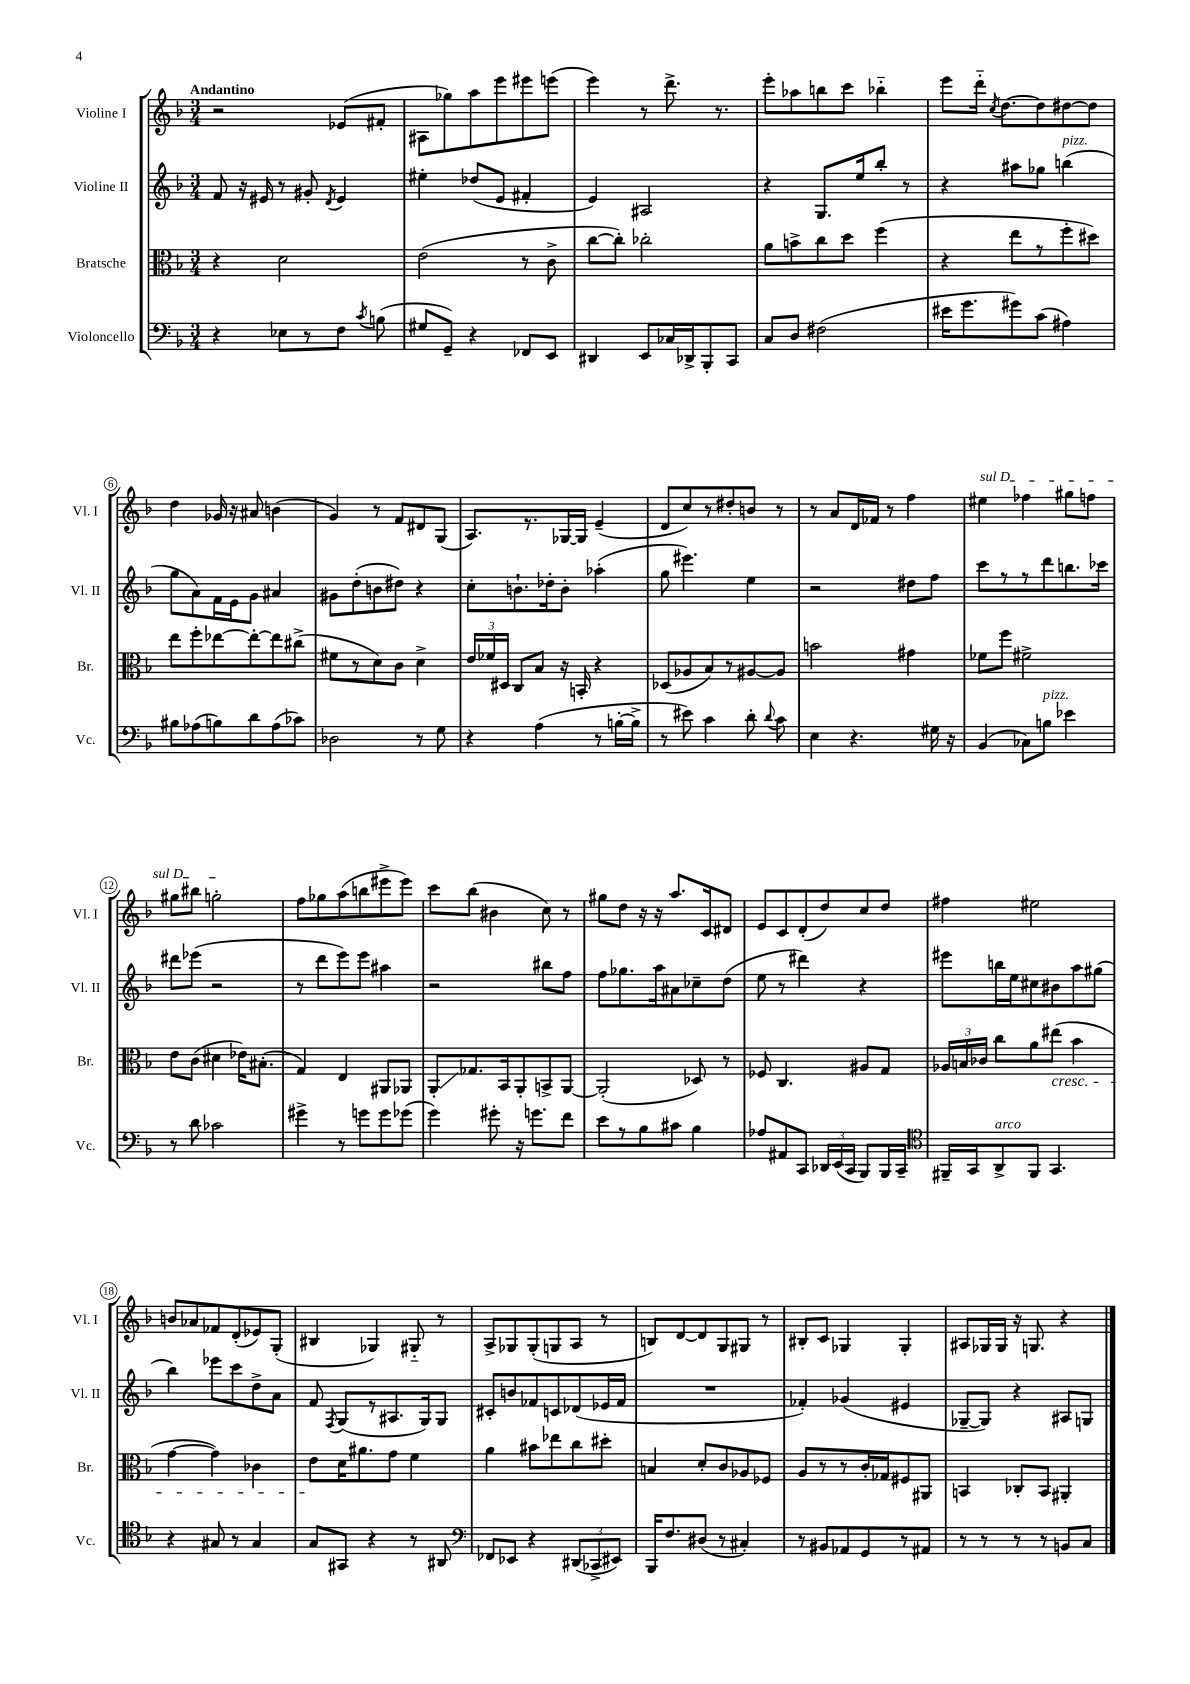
<<
\new StaffGroup <<
\new Staff = "s0" \with { instrumentName = "Violine I" shortInstrumentName = "Vl. I" } {
    \clef treble \key f \major \numericTimeSignature \time 3/4 \tempo "Andantino"
    \autoBeamOff r2 ees'8[( fis'8]-. |
    ais8[ ges''8) a''8 e'''8 eis'''8 e'''8]( |
    e'''4) r8 d'''8.-> r8. |
    e'''8[-. aes''8 b''8 c'''8] bes''4-_ |
    e'''8[ d'''16]-_ \acciaccatura { c''8 } d''8.[~ d''8 dis''8~ dis''8] |
    d''4 ges'16 r16 ais'8 b'4( |
    g'4) r8 f'8[ dis'8 g8]( |
    a8.[) r8. ges16~ ges16] e'4--( |
    d'8[ c''8) r8 dis''8-. b'8] r8 |
    r8 a'8[ d'16 fes'16] r8 f''4 |
    \once \override TextSpanner.bound-details.left.text = \markup { \italic "sul D" } eis''4\startTextSpan fes''4 gis''8[ f''8] |
    gis''8[ bis''8] g''2-.\stopTextSpan |
    f''8[ ges''8 a''8( b''8 eis'''8-> eis'''8]) |
    c'''8[ bes''8]( bis'4 c''8) r8 |
    gis''8[ d''8] r16 r16 a''8.[ c'16 dis'8] |
    e'8[ c'8 d'8-.( d''8) c''8 d''8] |
    fis''4 eis''2 |
    b'8[ aes'8 fes'8 d'8-.( ees'8) g8]-.( |
    bis4 ges4) gis8-_ r8 |
    a8[-> ges8 ges8-.( g8 a8] r8 |
    b8[) d'8~ d'8 g8 gis8] r8 |
    bis8[-. c'8] ges4 ges4-. |
    ais8[ ges16 ges16] r16 g8. r4 \bar "|." |
}
\new Staff = "s1" \with { instrumentName = "Violine II" shortInstrumentName = "Vl. II" } {
    \clef treble \key f \major \numericTimeSignature \time 3/4
    \autoBeamOff f'8 r16 eis'16 r8 gis'8-. \acciaccatura { d'8 } eis'4 |
    eis''4-. des''8[( e'8] fis'4-. |
    e'4) ais2 |
    r4 g8.[ e''16 bes''8]-. r8 |
    r4 ais''8[ ges''8] b''4^\markup { \italic "pizz." }( |
    g''8[ a'8) f'16 e'16 g'8] ais'4 |
    gis'8[ d''8-.( b'8 dis''8]) r4 |
    c''8[-. b'8.-! des''16-. b'8]-. aes''4-.( |
    g''8 eis'''4.) e''4 |
    r2 dis''8[ f''8] |
    c'''8[ r8 r8 d'''8 b''8. ces'''16] |
    dis'''8[ ees'''8]( r2 |
    r8 d'''8[ e'''8) e'''8] ais''4 |
    r2 bis''8[ f''8] |
    f''8[ ges''8. a''16 ais'8 ces''8-- d''8]( |
    e''8 r8 dis'''4) r4 |
    eis'''8[ b''16 e''16 cis''8 bis'8 a''8 gis''8]( |
    bes''4) ees'''8[ c'''8 d''8-> a'8] |
    f'8 \acciaccatura { f8 } g8[( r8 ais8. g16) g8] |
    cis'8[-. b'8 fes'8 c'8 des'8( ees'16 fes'16] |
    R2. |
    fes'4-.) ges'4( eis'4 |
    ges8[~-- ges8]) r4 ais8[ g8] \bar "|." |
}
\new Staff = "s2" \with { instrumentName = "Bratsche" shortInstrumentName = "Br." } {
    \clef alto \key f \major \numericTimeSignature \time 3/4
    \autoBeamOff r4 d'2 |
    e'2( r8 c'8-> |
    c''8[~ c''8]-.) ces''2-. |
    a'8[ b'8-> c''8 d''8] f''4( |
    r4 e''8[ r8 f''8-. dis''8]) |
    e''8[ f''8-. ees''8~ ees''8~-. ees''8 cis''8]->( |
    fis'8[ r8 d'8) c'8] d'4-> |
    \tuplet 3/2 { e'16[ fes'16 dis16] } c8[ bes8] r16 b,16-. r4 |
    des8[( aes8 bes8) r8 ais8~ ais8] |
    b'2 gis'4 |
    fes'8[ f''8] fis'2-> |
    e'8[ c'8]( dis'4 ees'16[) bis8.]-.( |
    g4) e4 ais,8[ aes,8] |
    a,8[-.\glissando ges8. bes,16 a,8-. b,8-> a,8]~ |
    a,2-.( des8) r8 |
    fes8 c4. ais8[ g8] |
    \tuplet 3/2 { aes16[ b16 ces'16] } c''8[ a'8 eis''8]\cresc( bes'4 |
    g'4~ g'4) ces'4 |
    e'8[\! d'16 ais'8. g'8] f'4 |
    a'4 bis'8[ ees''8 c''8 dis''8]-. |
    b4 d'8[-. c'8 aes8 fes8] |
    a8[ r8 r8 c'16-. ges16 fis8 ais,8] |
    b,4 ces8[-. b,8] ais,4-. \bar "|." |
}
\new Staff = "s3" \with { instrumentName = "Violoncello" shortInstrumentName = "Vc." } {
    \clef bass \key f \major \numericTimeSignature \time 3/4
    \autoBeamOff r4 ees8[ r8 f8] \acciaccatura { c'8 } b8( |
    gis8[ g,8]--) r4 fes,8[ e,8] |
    dis,4 e,8[ ces16 des,16-> bes,,8-. c,8] |
    c8[ d8] fis2( |
    eis'16[ g'8. gis'8) c'8]( ais4) |
    bis8[ aes8( b8) d'8 aes8( ces'8]) |
    des2 r8 g8 |
    r4 a4( r8 b16[~-. b16]-> |
    r8 eis'8) c'4 d'8-. \appoggiatura { d'8 } c'8 |
    e4 r4. gis16 r16 |
    bes,4( ces8[) b8]^\markup { \italic "pizz." } ees'4 |
    r8 d'8 ces'2 |
    gis'4-> r8 g'8[ g'8 ges'8]( |
    g'4) gis'8-. r16 g'8.[ f'8] |
    e'8[ r8 bes8 cis'8] bes4 |
    aes8[ ais,8 c,8] \tuplet 3/2 { des,16[ e,16( c,16] } bes,,8[) bes,,16 c,16]-- |
    \clef tenor fis,16[-- g,16 a,8->^\markup { \italic "arco" } fis,8] g,4. |
    r4 gis8 r8 gis4 |
    g8[ gis,8] r4 r8 ais,8 |
    \clef bass fes,8[ ees,8] r4 \tuplet 3/2 { dis,8[( ces,8-> eis,8]) } |
    bes,,16[ f8. dis8]( r8 cis4-.) |
    r8 bis,8[ aes,8 g,8 r8 ais,8] |
    r8 r8 r8 r8 b,8[ c8] \bar "|." |
}
>>
>>
\layout { \context { \Score \override BarNumber.stencil = #(make-stencil-circler 0.1 0.3 ly:text-interface::print) } }
